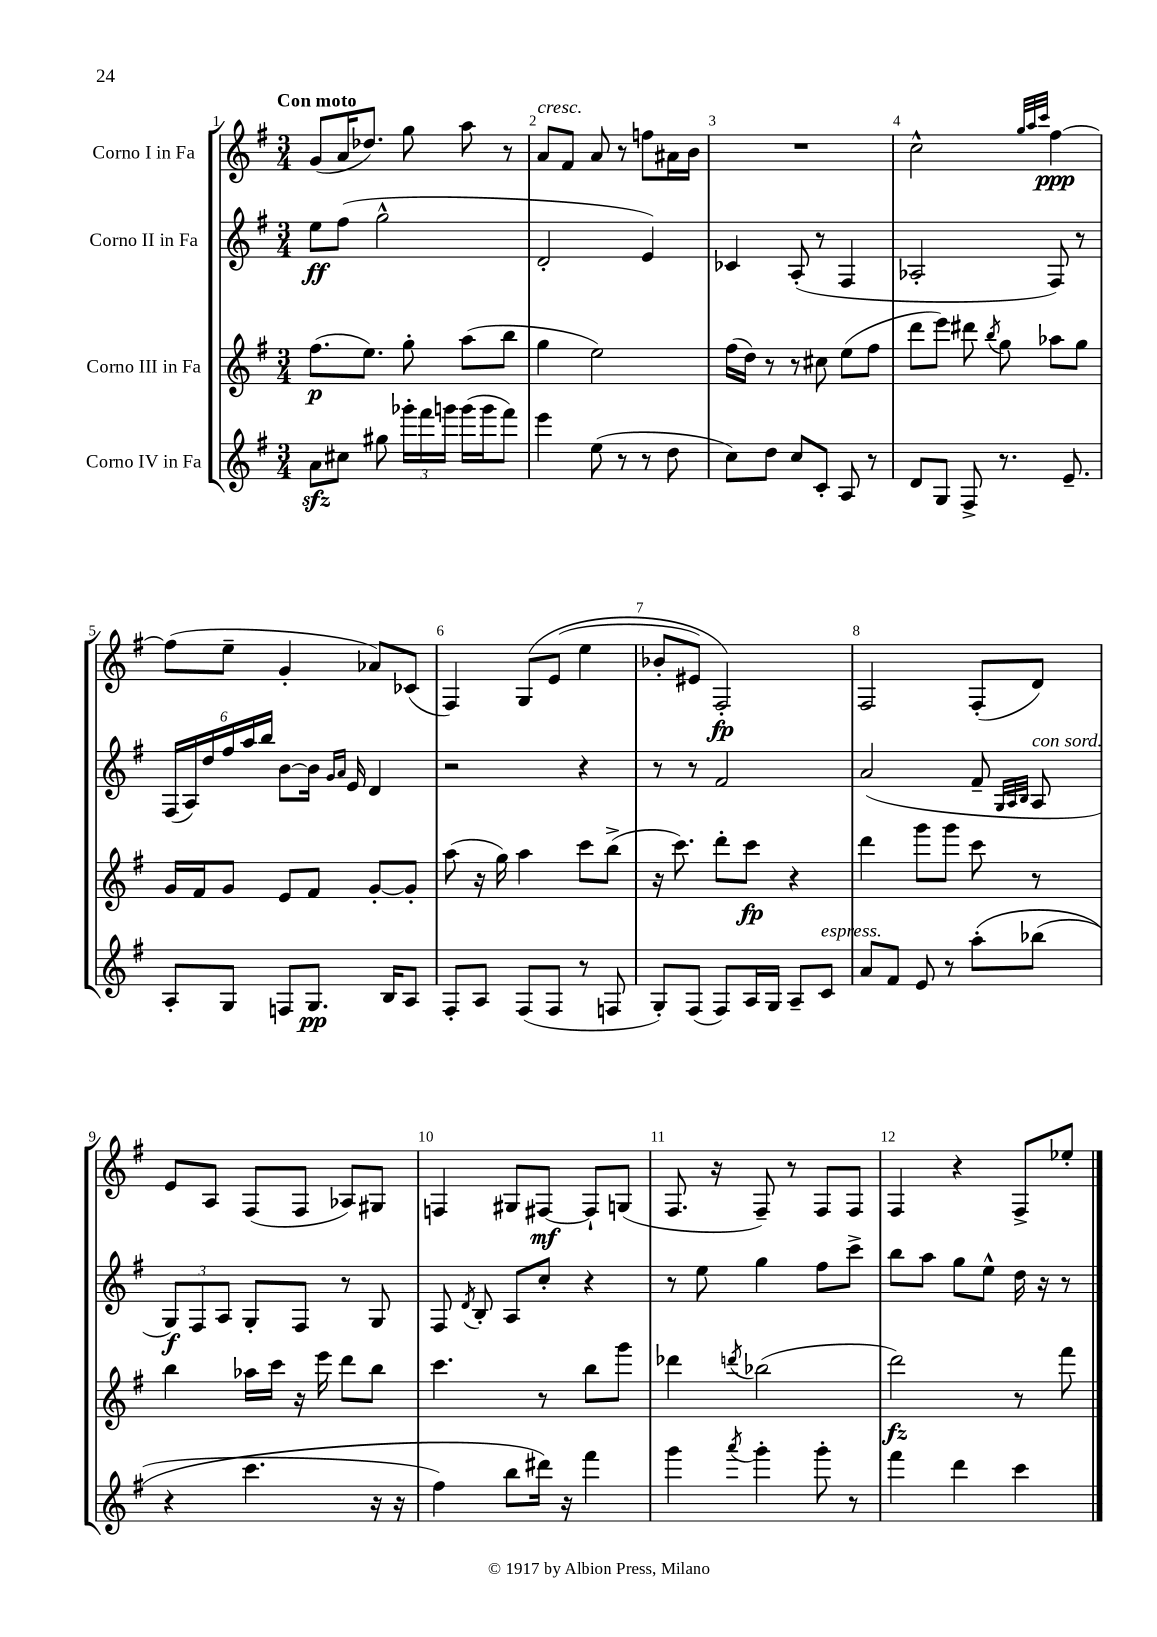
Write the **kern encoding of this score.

**kern	**dynam	**kern	**dynam	**kern	**dynam	**kern	**dynam
*part4	*part4	*part3	*part3	*part2	*part2	*part1	*part1
*staff4	*staff4	*staff3	*staff3	*staff2	*staff2	*staff1	*staff1
*I"Corno IV in Fa	*	*I"Corno III in Fa	*	*I"Corno II in Fa	*	*I"Corno I in Fa	*
*clefG2	*	*clefG2	*	*clefG2	*	*clefG2	*
*k[f#]	*	*k[f#]	*	*k[f#]	*	*k[f#]	*
*M3/4	*	*M3/4	*	*M3/4	*	*M3/4	*
=1	=1	=1	=1	=1	=1	=1	=1
!	!	!	!	!	!	!LO:TX:a:B:t=Con moto	!
8azz\L	.	(8.ff#\L	p	8ee\L	ff	(8g/L	.
8cc#X\J	.	.	.	(8ff#\J	.	16a/K	.
.	.	8.ee\J)	.	.	.	8.dd-X/J)	.
8gg#X\	.	.	.	2gg^^\	.	.	.
24ggg-X'\LL	.	8gg'\	.	.	.	8gg\	.
24fff#\	.	.	.	.	.	.	.
24gggn\JJ	.	.	.	.	.	.	.
(16ggg\LL	.	(8aa\L	.	.	.	8aa\	.
16ggg\J	.	.	.	.	.	.	.
8fff#\J)	.	8bb\J	.	.	.	8r	.
=2	=2	=2	=2	=2	=2	=2	=2
!	!	!	!	!	!	!LO:TX:a:i:t=cresc.	!
4eee\	.	4gg\	.	2d'/	.	8a/L	.
.	.	.	.	.	.	8f#/J	.
(8ee\	.	2ee\)	.	.	.	8a/	.
8r	.	.	.	.	.	8r	.
8r	.	.	.	4e/)	.	8ffn\L	.
8dd\	.	.	.	.	.	16a#X\L	.
.	.	.	.	.	.	16b\JJ	.
=3	=3	=3	=3	=3	=3	=3	=3
8cc\L)	.	(16ff#\LL	.	4c-X/	.	2.r	.
.	.	16dd\JJ)	.	.	.	.	.
8dd\J	.	8r	.	.	.	.	.
8cc/L	.	8r	.	(8A'/	.	.	.
8c'/J	.	8cc#X\	.	8r	.	.	.
8A/	.	(8ee\L	.	4F#/	.	.	.
8r	.	8ff#\J	.	.	.	.	.
=4	=4	=4	=4	=4	=4	=4	=4
8d/L	.	8ddd\L	.	2A-X'/	.	2cc^^\	.
8G/J	.	8eee\J)	.	.	.	.	.
8F#^/	.	8ddd#X\	.	.	.	.	.
.	.	8qbb/	.	.	.	.	.
8.r	.	8gg\	.	.	.	.	.
.	.	.	.	.	.	32qqgg/LLL	.
.	.	.	.	.	.	32qqaa/	.
.	.	.	.	.	.	32qqccc/JJJ	.
.	.	8aa-X\L	.	8F#/)	.	[4ff#\	ppp
8.e~/	.	.	.	.	.	.	.
.	.	8gg\J	.	8r	.	.	.
!!LO:LB:g=z
=5	=5	=5	=5	=5	=5	=5	=5
8A'/L	.	16g/LL	.	(24F#/LL	.	(8ff#\L]	.
.	.	.	.	24A/)	.	.	.
.	.	16f#/J	.	.	.	.	.
.	.	.	.	24dd/	.	.	.
8G/J	.	8g/J	.	24ff#/	.	8ee~\J	.
.	.	.	.	24aa/	.	.	.
.	.	.	.	24bb/JJ	.	.	.
8Fn/L	.	8e/L	.	[8b\L	.	4g'/	.
8.G/J	pp	8f#/J	.	16b\Jk]	.	.	.
.	.	.	.	16qqg/LL	.	.	.
.	.	.	.	16qqa/JJ	.	.	.
.	.	.	.	16e/	.	.	.
.	.	[8g'/L	.	4d/	.	8a-X/L)	.
16B/KL	.	.	.	.	.	.	.
8A/J	.	8g'/J]	.	.	.	(8c-X/J	.
=6	=6	=6	=6	=6	=6	=6	=6
8F#'/L	.	(8aa\	.	2r	.	4F#/)	.
8A/J	.	16r	.	.	.	.	.
.	.	16gg\)	.	.	.	.	.
(8F#/L	.	4aa\	.	.	.	(8G/L	.
8F#/J	.	.	.	.	.	(8e/J	.
8r	.	8ccc\L	.	4r	.	4ee\	.
8Fn/	.	(8bb^\J	.	.	.	.	.
=7	=7	=7	=7	=7	=7	=7	=7
8G'/L)	.	16r	.	8r	.	8b-X'/L	.
.	.	8.ccc\)	.	.	.	.	.
(8F#/J	.	.	.	8r	.	8e#X/J)	.
8F#/L)	.	8ddd'\L	.	2f#/	.	2F#'/)	fp
16A/L	.	8ccc\J	fp	.	.	.	.
16G/JJ	.	.	.	.	.	.	.
8A~/L	.	4r	.	.	.	.	.
!LO:TX:a:i:t=espress.	!	!	!	!	!	!	!
8c/J	.	.	.	.	.	.	.
=8	=8	=8	=8	=8	=8	=8	=8
8a/L	.	4ddd\	.	(2a/	.	2F#/	.
8f#/J	.	.	.	.	.	.	.
8e/	.	8ggg\L	.	.	.	.	.
8r	.	8ggg\J	.	.	.	.	.
(8aa'\L	.	8ccc\	.	8f#~/	.	(8F#'/L	.
.	.	.	.	32qqG/LLL	.	.	.
.	.	.	.	32qqA/	.	.	.
.	.	.	.	32qqB/JJJ	.	.	.
!	!	!	!	!LO:TX:a:i:t=con sord.	!	!	!
(8bb-X\J	.	8r	.	8A/	.	8d/J)	.
!!LO:LB:g=z
=9	=9	=9	=9	=9	=9	=9	=9
4r	.	4bb\	.	12G/L)	f	8e/L	.
.	.	.	.	12F#/	.	.	.
.	.	.	.	.	.	8A/J	.
.	.	.	.	12A/J	.	.	.
4.ccc\	.	16aa-X\LL	.	8G'/L	.	(8F#/L	.
.	.	16ccc\JJ	.	.	.	.	.
.	.	16r	.	8F#/J	.	8F#/J	.
.	.	16eee\	.	.	.	.	.
.	.	8ddd\L	.	8r	.	8A-X/L)	.
16r	.	8bb\J	.	8G/	.	8G#X/J	.
16r	.	.	.	.	.	.	.
=10	=10	=10	=10	=10	=10	=10	=10
4ff#\)	.	4.ccc\	.	8F#/	.	4Fn/	.
.	.	.	.	8qd/	.	.	.
.	.	.	.	8B'/	.	.	.
8bb\L	.	.	.	8A/L	.	8G#X/L	.
16ddd#X\Jk)	.	8r	.	8cc'/J	.	[8F#X/J	mf
16r	.	.	.	.	.	.	.
4fff#\	.	8bb\L	.	4r	.	8F#`/L]	.
.	.	8ggg\J	.	.	.	(8Gn/J	.
=11	=11	=11	=11	=11	=11	=11	=11
4ggg\	.	4ddd-X\	.	8r	.	8.F#/	.
.	.	.	.	8ee\	.	.	.
.	.	.	.	.	.	16r	.
8qaaa/	.	8qdddn/	.	.	.	.	.
4ggg'\	.	(2bb-X\	.	4gg\	.	8F#~/)	.
.	.	.	.	.	.	8r	.
8ggg'\	.	.	.	8ff#\L	.	8F#/L	.
8r	.	.	.	8ccc^\J	.	8F#/J	.
=12	=12	=12	=12	=12	=12	=12	=12
4fff#\	.	2ddd\)	fz	8bb\L	.	4F#/	.
.	.	.	.	8aa\J	.	.	.
4ddd\	.	.	.	8gg\L	.	4r	.
.	.	.	.	8ee^^\J	.	.	.
4ccc\	.	8r	.	16dd\	.	8F#^/L	.
.	.	.	.	16r	.	.	.
.	.	8fff#\	.	8r	.	8ee-X'/J	.
==	==	==	==	==	==	==	==
*-	*-	*-	*-	*-	*-	*-	*-
